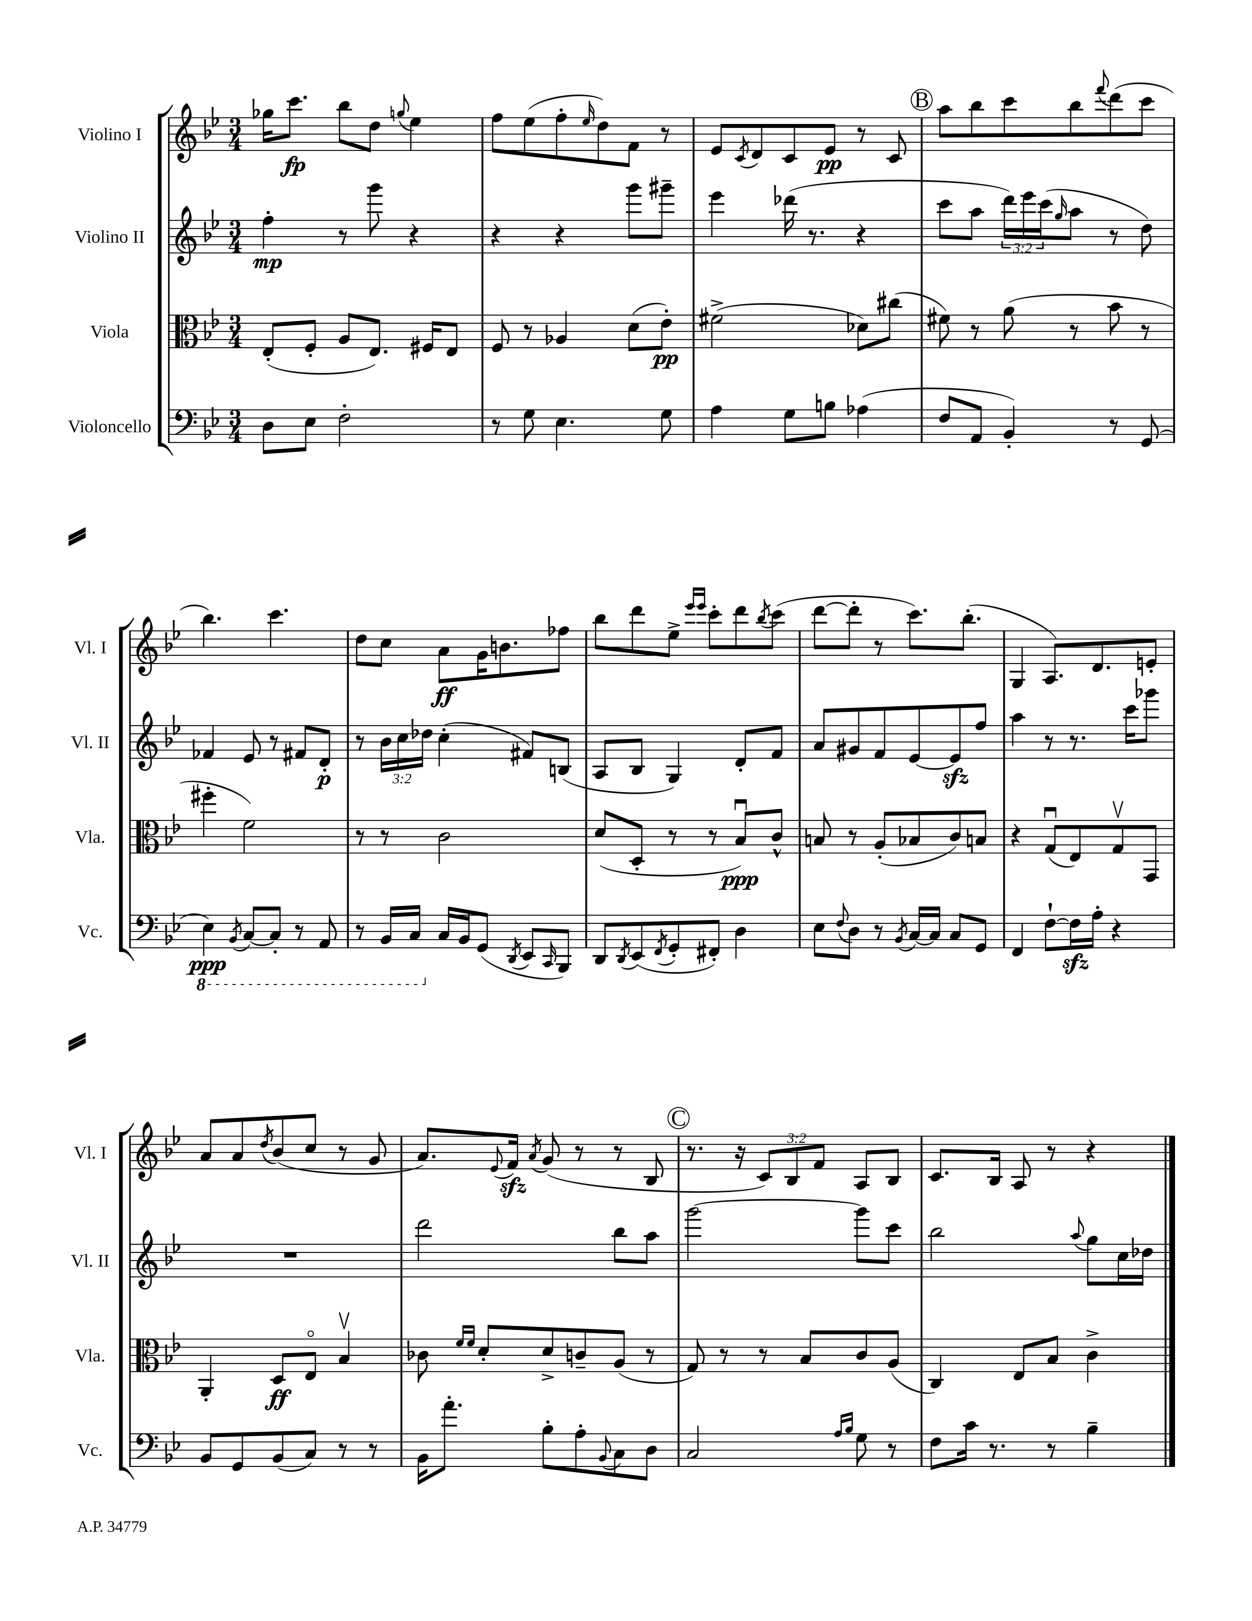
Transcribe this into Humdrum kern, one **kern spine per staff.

**kern	**dynam	**kern	**dynam	**kern	**dynam	**kern	**dynam
*part4	*part4	*part3	*part3	*part2	*part2	*part1	*part1
*staff4	*staff4	*staff3	*staff3	*staff2	*staff2	*staff1	*staff1
*I"Violoncello	*	*I"Viola	*	*I"Violino II	*	*I"Violino I	*
*I'Vc.	*	*I'Vla.	*	*I'Vl. II	*	*I'Vl. I	*
*clefF4	*	*clefC3	*	*clefG2	*	*clefG2	*
*k[b-e-]	*	*k[b-e-]	*	*k[b-e-]	*	*k[b-e-]	*
*M3/4	*	*M3/4	*	*M3/4	*	*M3/4	*
=56	=56	=56	=56	=56	=56	=56	=56
8D\L	.	(8E-'/L	.	4ff'\	mp	16gg-X\KL	.
.	.	.	.	.	.	8.ccc\J	fp
8E-\J	.	8F'/J	.	.	.	.	.
2F'\	.	8A/L	.	8r	.	8bb-\L	.
.	.	8.E-/J)	.	8ggg\	.	8dd\J	.
.	.	.	.	.	.	8qqggn/	.
.	.	.	.	4r	.	4ee-\	.
.	.	16F#X/KL	.	.	.	.	.
.	.	8E-/J	.	.	.	.	.
=57	=57	=57	=57	=57	=57	=57	=57
8r	.	8F/	.	4r	.	8ff\L	.
8G\	.	8r	.	.	.	(8ee-\	.
4.E-\	.	4A-X/	.	4r	.	8ff'\	.
.	.	.	.	.	.	16qqee-/	.
.	.	.	.	.	.	8dd\)	.
.	.	(8d\L	.	8ggg\L	.	8f\J	.
8G\	.	8e-'\J)	pp	8ggg#X~\J	.	8r	.
=58	=58	=58	=58	=58	=58	=58	=58
4A\	.	(2f#X^\	.	4eee-\	.	8e-/L	.
.	.	.	.	.	.	8qc/	.
.	.	.	.	.	.	8d/	.
8G\L	.	.	.	(16ddd-X\	.	8c/	.
.	.	.	.	8.r	.	.	.
8Bn\J	.	.	.	.	.	8e-/J	pp
(4A-X\	.	8d-X\L)	.	4r	.	8r	.
.	.	(8cc#X\J	.	.	.	8c/	.
!!LO:REH:place=s1:t=B
=59	=59	=59	=59	=59	=59	=59	=59
8F/L	.	8f#X\)	.	8ccc\L	.	8aa\L	.
8AA/J	.	8r	.	8aa\J	.	8bb-\	.
4BB-'/)	.	(8a\	.	24ddd\LL)	.	8ccc\	.
.	.	.	.	24eee-\	.	.	.
.	.	.	.	(24ccc\J	.	.	.
.	.	.	.	16qqgg/	.	.	.
.	.	8r	.	8aa\J	.	8bb-\	.
.	.	.	.	.	.	8qqfff/	.
8r	.	8b-\	.	8r	.	(8ddd\	.
(8GG/	.	8r	.	8dd\)	.	8ccc\J	.
!!LO:LB:g=z
=60	=60	=60	=60	=60	=60	=60	=60
*8ba	*	*	*	*	*	*	*
4EE-\)	ppp	4ff#X'\	.	4f-X/	.	4.bb-\)	.
8qBBB-/	.	.	.	.	.	.	.
[8CC/L	.	2f\)	.	8e-/	.	.	.
8CC'/J]	.	.	.	8r	.	4.ccc\	.
8r	.	.	.	8f#X/L	.	.	.
8AAA/	.	.	.	8d'/J	p	.	.
=61	=61	=61	=61	=61	=61	=61	=61
8r	.	8r	.	8r	.	8dd\L	.
16BBB-/LL	.	8r	.	24b-\LL	.	8cc\J	.
.	.	.	.	24cc\	.	.	.
16CC/JJ	.	.	.	.	.	.	.
.	.	.	.	24dd-X\JJ	.	.	.
*X8ba	*	*	*	*	*	*	*
16C/LL	.	2c\	.	(4cc'\	.	8a\L	ff
16BB-/J	.	.	.	.	.	.	.
(8GG/J	.	.	.	.	.	16g\K	.
.	.	.	.	.	.	8.bn\	.
8qDD/	.	.	.	.	.	.	.
8EE-/L	.	.	.	8f#X/L)	.	.	.
16qqCC/	.	.	.	.	.	.	.
8BBB-/J)	.	.	.	(8Bn/J	.	8ff-X\J	.
=62	=62	=62	=62	=62	=62	=62	=62
8DD/L	.	(8d/L	.	8A/L	.	8bb-\L	.
8qDD/	.	.	.	.	.	.	.
(8EE-/	.	8D'/J	.	8B-/J	.	8ddd\	.
8qFF/	.	.	.	.	.	.	.
8GG'/	.	8r	.	4G/)	.	8ee-^\J	.
.	.	.	.	.	.	16qqeee-/LL	.
.	.	.	.	.	.	16qqeee-/JJ	.
8FF#X'/J)	.	8r	.	.	.	8ccc'\L	.
4D\	.	8B-u/L)	ppp	8d'/L	.	8ddd\	.
.	.	.	.	.	.	8qbb-/	.
.	.	8c^^/J	.	8f/J	.	(8ccc\J	.
=63	=63	=63	=63	=63	=63	=63	=63
8E-\L	.	8Bn/	.	8a/L	.	[8ddd\L	.
8qqF/	.	.	.	.	.	.	.
8D\J	.	8r	.	8g#X/	.	8ddd'\J]	.
8r	.	(8A'/L	.	8f/	.	8r	.
8qBB-/	.	.	.	.	.	.	.
[16C/LL	.	8B-X/	.	[8e-/	.	8.ccc\L)	.
16C/JJ]	.	.	.	.	.	.	.
8C/L	.	8c/)	.	8e-zz/]	.	.	.
.	.	.	.	.	.	(8.bb-'\J	.
8GG/J	.	8Bn/J	.	8ff/J	.	.	.
=64	=64	=64	=64	=64	=64	=64	=64
4FF/	.	4r	.	4aa\	.	4G/	.
[8F`\L	.	(8Gu/L	.	8r	.	8.A/L)	.
16Fzz\L]	.	8E-/)	.	8.r	.	.	.
16A'\JJ	.	.	.	.	.	8.d/	.
4r	.	8Gv/	.	.	.	.	.
.	.	.	.	16ccc\KL	.	.	.
.	.	8GG/J	.	8ggg-X\J	.	8en'/J	.
!!LO:LB:g=z
=65	=65	=65	=65	=65	=65	=65	=65
8BB-/L	.	4AA'/	.	2.r	.	8a/L	.
8GG/	.	.	.	.	.	8a/	.
.	.	.	.	.	.	8qdd/	.
(8BB-/	.	8D/L	ff	.	.	(8b-/	.
8C/J)	.	8E-/J	.	.	.	8cc/J	.
8r	.	4B-v/	.	.	.	8r	.
8r	.	.	.	.	.	8g/	.
=66	=66	=66	=66	=66	=66	=66	=66
16BB-\KL	.	8c-X\	.	2ddd\	.	8.a/L)	.
8.a'\J	.	.	.	.	.	.	.
.	.	16qqf/LL	.	.	.	.	.
.	.	16qqf/JJ	.	.	.	.	.
.	.	8d'/L	.	.	.	.	.
.	.	.	.	.	.	8qqe-/	.
.	.	.	.	.	.	16fzz/Jk	.
.	.	.	.	.	.	8qa/	.
8B-'\L	.	8d^/	.	.	.	(8g/	.
8A'\	.	8cn~/	.	.	.	8r	.
8qqBB-/	.	.	.	.	.	.	.
8C\	.	(8A/J	.	8bb-\L	.	8r	.
8D\J	.	8r	.	8aa\J	.	8B-/	.
!!LO:REH:place=s1:t=C
=67	=67	=67	=67	=67	=67	=67	=67
2C/	.	8G/)	.	[2ggg\	.	8.r	.
.	.	8r	.	.	.	.	.
.	.	.	.	.	.	16r	.
.	.	8r	.	.	.	12c/L)	.
.	.	.	.	.	.	12B-/	.
.	.	8B-/L	.	.	.	.	.
.	.	.	.	.	.	12f/J	.
16qqA/LL	.	.	.	.	.	.	.
16qqB-/JJ	.	.	.	.	.	.	.
8G\	.	8c/	.	8ggg\L]	.	8A/L	.
8r	.	(8A/J	.	8ccc\J	.	8B-/J	.
=68	=68	=68	=68	=68	=68	=68	=68
8F\L	.	4C/)	.	2bb-\	.	8.c/L	.
16c\Jk	.	.	.	.	.	.	.
8.r	.	.	.	.	.	16B-/Jk	.
.	.	8E-/L	.	.	.	8A/	.
8r	.	8B-/J	.	.	.	8r	.
.	.	.	.	8qqaa/	.	.	.
4B-~\	.	4c^\	.	8gg\L	.	4r	.
.	.	.	.	16cc\L	.	.	.
.	.	.	.	16dd-X\JJ	.	.	.
==	==	==	==	==	==	==	==
*-	*-	*-	*-	*-	*-	*-	*-
